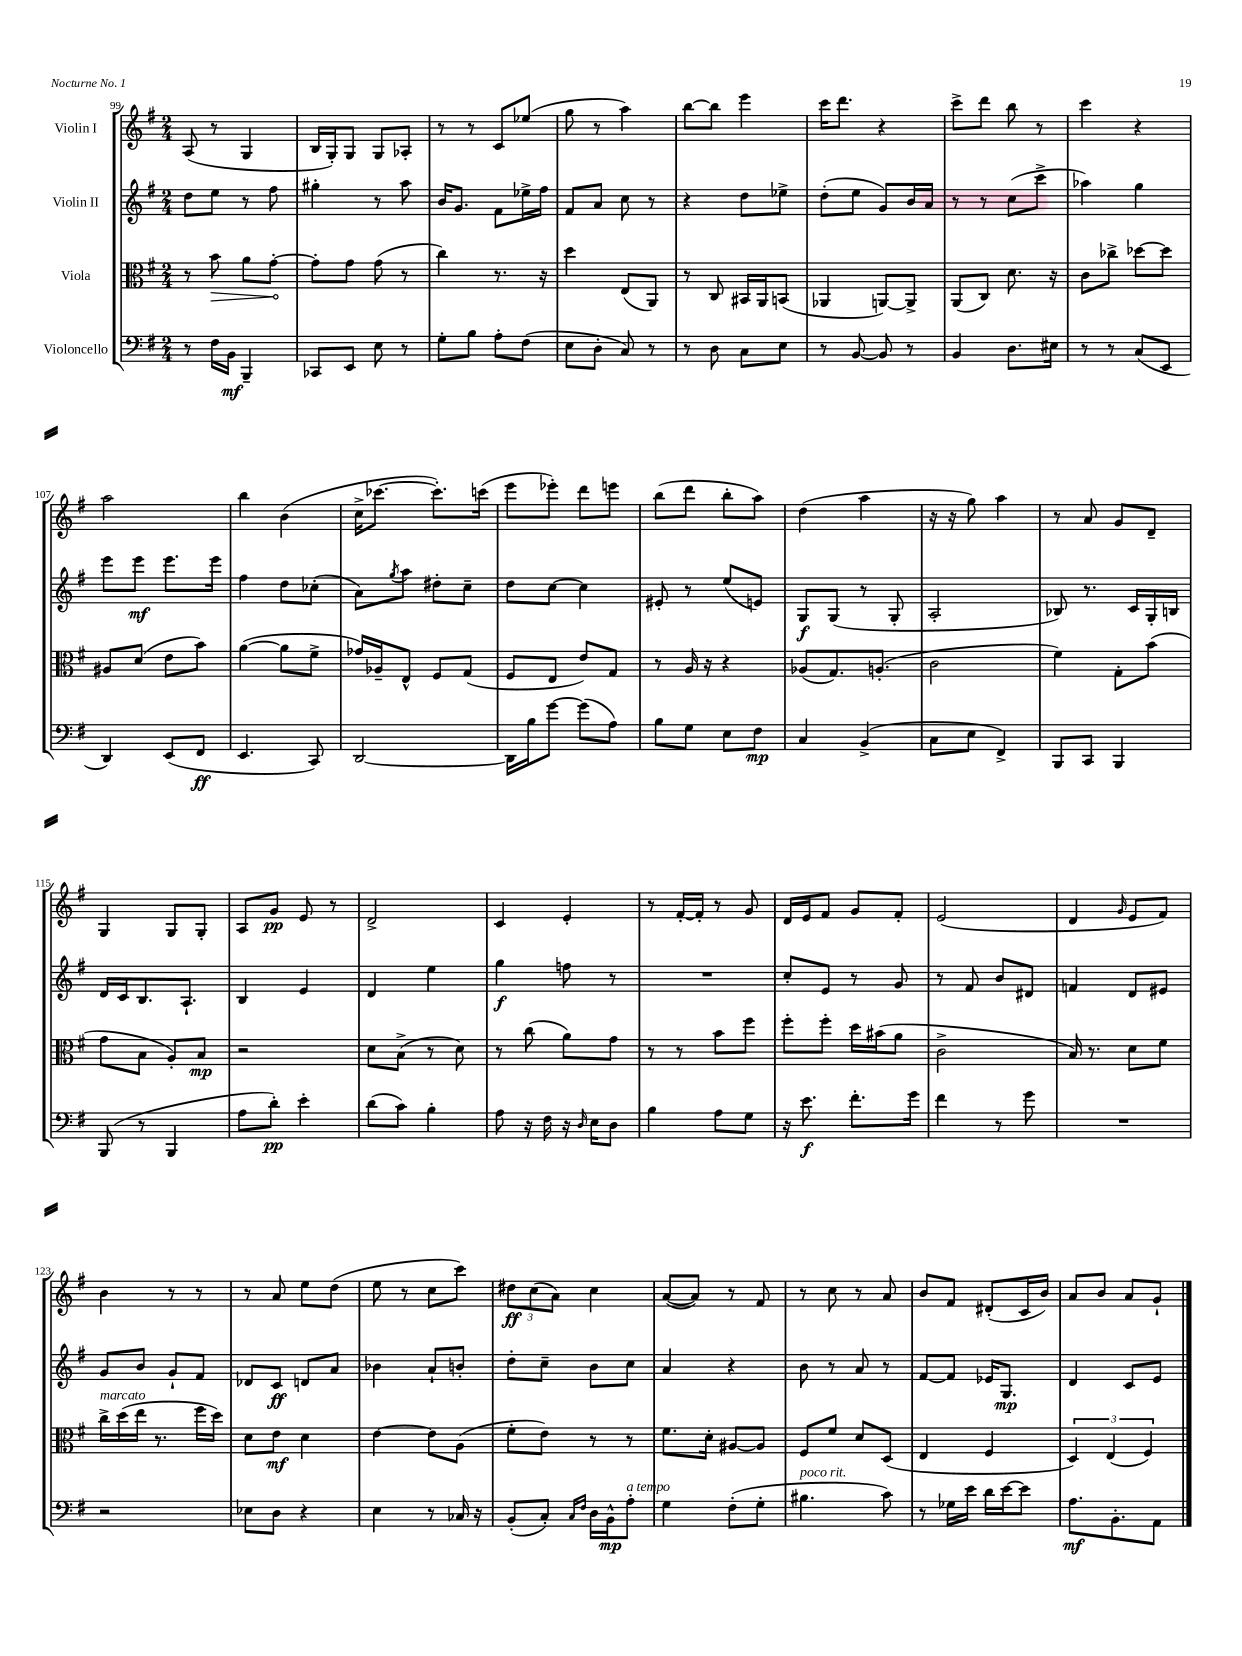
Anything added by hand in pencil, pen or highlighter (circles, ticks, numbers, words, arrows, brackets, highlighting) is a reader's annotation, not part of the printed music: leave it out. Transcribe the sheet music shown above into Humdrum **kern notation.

**kern	**kern	**kern	**kern
*staff4	*staff3	*staff2	*staff1
*clefF4	*clefC3	*clefG2	*clefG2
*k[f#]	*k[f#]	*k[f#]	*k[f#]
*M2/4	*M2/4	*M2/4	*M2/4
8r	8r	8dd\L	(8A/
16F#\LL	8b\	8ee\J	8r
16BB\JJ	.	.	.
4BBB~/	8a\L	8r	4G/
.	[8g'\J	8ff#\	.
=	=	=	=
8CC-/L	8g'\]L	4gg#'\	16B/LL
.	.	.	16G'/J)
8EE/J	8g\J	.	8G/J
8E\	(8g\	8r	8G/L
8r	8r	8aa\	8A-'/J
=	=	=	=
8G'\L	4cc\)	16b/LK	8r
.	.	8.g/J	.
8B\J	.	.	8r
8A'\L	8.r	8f#\L	8c/L
(8F#\J	.	16ee-^\L	(8ee-/J
.	16r	16ff#\JJ	.
=	=	=	=
8E\L	4dd\	8f#/L	8gg\
8D'\J	.	8a/J	8r
8C/)	(8E/L	8cc\	4aa\)
8r	8AA/J)	8r	.
=	=	=	=
8r	8r	4r	[8bb\L
8D\	8C/	.	8bb\]J
8C\L	16BB#/LL	8dd\L	4eee\
.	16AA/J	.	.
8E\J	(8BB/J	8ee-^\J	.
=	=	=	=
8r	4AA-/	(8dd'\L	16ccc\LK
.	.	.	8.ddd\J
[8BB/	.	8ee\J	.
8BB/]	[8AA/L)	8g/L)	4r
8r	8AA^/]J	16b/L	.
.	.	16a/JJ	.
=	=	=	=
4BB/	(8AA/L	8r	8ccc^\L
.	8C/J)	8r	8ddd\J
8.D\L	8.d\	(8cc\L	8bb\
.	.	8ccc^\J	8r
16E#\Jk	16r	.	.
=	=	=	=
8r	8c\L	4aa-\)	4ccc\
8r	8cc-^\J	.	.
(8C/L	[8dd-\L	4gg\	4r
8EE/J	8dd-\]J	.	.
=	=	=	=
4DD/)	8A#/L	8eee\L	2aa\
.	(8d/J	8eee\J	.
(8EE/L	8e\L	8.eee\L	.
8FF#/J	8b\J)	.	.
.	.	16eee\Jk	.
=	=	=	=
4.EE/	([4a\	4ff#\	4bb\
.	8a\]L	8dd\L	(4b\
8CC/)	8f#^\J	(8cc-'\J	.
=	=	=	=
[2DD/	16g-/LL)	8a\L)	16cc^\LK
.	16A-~/J	.	[8.ccc-\J
.	.	8qgg/	.
.	8E^^/J	8aa\J	.
.	8F#/L	8dd#'\L	8.ccc-'\]L)
.	(8G/J	8cc~\J	.
.	.	.	(16ccc\Jk
=	=	=	=
16DD\]LL	8F#/L	8dd\L	8eee\L
16B\J	.	.	.
[8g\J	8E/J	[8cc\J	8eee-'\J)
(8g\]L	8e/L)	4cc\]	8ddd\L
8A\J)	8G/J	.	8eee\J
=	=	=	=
8B\L	8r	8e#'/	(8bb\L
8G\J	16A/	8r	8ddd\J
.	16r	.	.
8E\L	4r	(8ee/L	8bb'\L
8F#\J	.	8e/J)	8aa\J)
=	=	=	=
4C/	(8A-/L	8G/L	(4dd\
.	8.G/)	(8G/J	.
(4BB^/	.	8r	4aa\
.	(8.A'/J	.	.
.	.	8G'/	.
=	=	=	=
8C\L	2c\	2A'/	16r
.	.	.	16r
8E\J	.	.	8gg\)
4FF#^/)	.	.	4aa\
=	=	=	=
8BBB/L	4f#\)	8B-/)	8r
8CC/J	.	8.r	8a/
4BBB/	8G'\L	.	8g/L
.	.	16c/LL	.
.	(8b\J	16G'/	8d~/J
.	.	16B/JJ	.
=	=	=	=
(8BBB/	8g\L	16d/LL	4G/
.	.	16c/J	.
8r	8B\J	8.B/	.
4BBB/	8A'/L)	.	8G/L
.	.	8.A`/J	.
.	8B/J	.	8G'/J
=	=	=	=
8A\L	2r	4B/	8A/L
8d'\J)	.	.	8g/J
4e'\	.	4e/	8e/
.	.	.	8r
=	=	=	=
(8d\L	8d\L	4d/	2d^/
8c\J)	(8B^\J	.	.
4B'\	8r	4ee\	.
.	8d\)	.	.
=	=	=	=
8A\	8r	4gg\	4c/
16r	(8cc\	.	.
16F#\	.	.	.
16r	8a\L)	8ff\	4e'/
16qqD/	.	.	.
16E\LK	.	.	.
8D\J	8g\J	8r	.
=	=	=	=
4B\	8r	2r	8r
.	8r	.	[16f#'/LL
.	.	.	16f#'/]JJ
8A\L	8b\L	.	8r
8G\J	8ff#\J	.	8g/
=	=	=	=
16r	8ff#'\L	8cc'/L	16d/LL
8.e\	.	.	16e/J
.	8ff#'\J	8e/J	8f#/J
8.f#'\L	16dd\LL	8r	8g/L
.	(16b#\J	.	.
.	8a\J	8g/	8f#'/J
16g\Jk	.	.	.
=	=	=	=
4f#\	2c^\	8r	(2e/
.	.	8f#/	.
8r	.	8b/L	.
8g\	.	8d#/J	.
=	=	=	=
2r	16B/)	4f/	4d/
.	8.r	.	.
.	.	.	16qqg/
.	8d\L	8d/L	8e/L
.	8f#\J	8e#/J	8f#/J)
=	=	=	=
2r	16cc^\LL	8g/L	4b\
.	(16dd\	.	.
.	16ee\JJ	8b/J	.
.	8.r	.	.
.	.	8g`/L	8r
.	16ff#\LL	8f#/J	8r
.	16dd\JJ)	.	.
=	=	=	=
8E-\L	8d\L	8d-/L	8r
8D\J	8e\J	8c/J	8a/
4r	4d\	8d/L	8ee\L
.	.	8a/J	(8dd\J
=	=	=	=
4E\	[4e\	4b-\	8ee\
.	.	.	8r
8r	8e\]L	8a`/L	8cc\L
16C-/	(8A\J	8b'/J	8ccc\J)
16r	.	.	.
=	=	=	=
(8BB'/L	8f#'\L	8dd'\L	12dd#\L
.	.	.	(12cc\
8C'/J)	8e\J)	8cc~\J	.
.	.	.	12a\J)
16qqC/LL	.	.	.
16qqF#/JJ	.	.	.
16D\LL	8r	8b\L	4cc\
16BB^^\J	.	.	.
8A'\J	8r	8cc\J	.
=	=	=	=
4G\	8.f#\L	4a/	([8a/L
.	.	.	8a/]J)
.	16d'\Jk	.	.
(8F#'\L	[8A#/L	4r	8r
8G'\J	8A#/]J	.	8f#/
=	=	=	=
4.B#\	8F#/L	8b\	8r
.	8f#/J	8r	8cc\
.	8d/L	8a/	8r
8c\)	(8D/J	8r	8a/
=	=	=	=
8r	4E/	[8f#/L	8b/L
16G-\LL	.	8f#/]J	8f#/J
16e\JJ	.	.	.
16d\LL	4F#/	16e-/LK	(8d#'/L
[16e\J	.	8.G/J	.
8e\]J	.	.	16c/L
.	.	.	16b/JJ)
=	=	=	=
8.A\L	6D/)	4d/	8a/L
.	.	.	8b/J
.	(6E/	.	.
8.BB'\	.	.	.
.	.	8c/L	8a/L
.	6F#/)	.	.
8AA\J	.	8e/J	8g`/J
==	==	==	==
*-	*-	*-	*-
